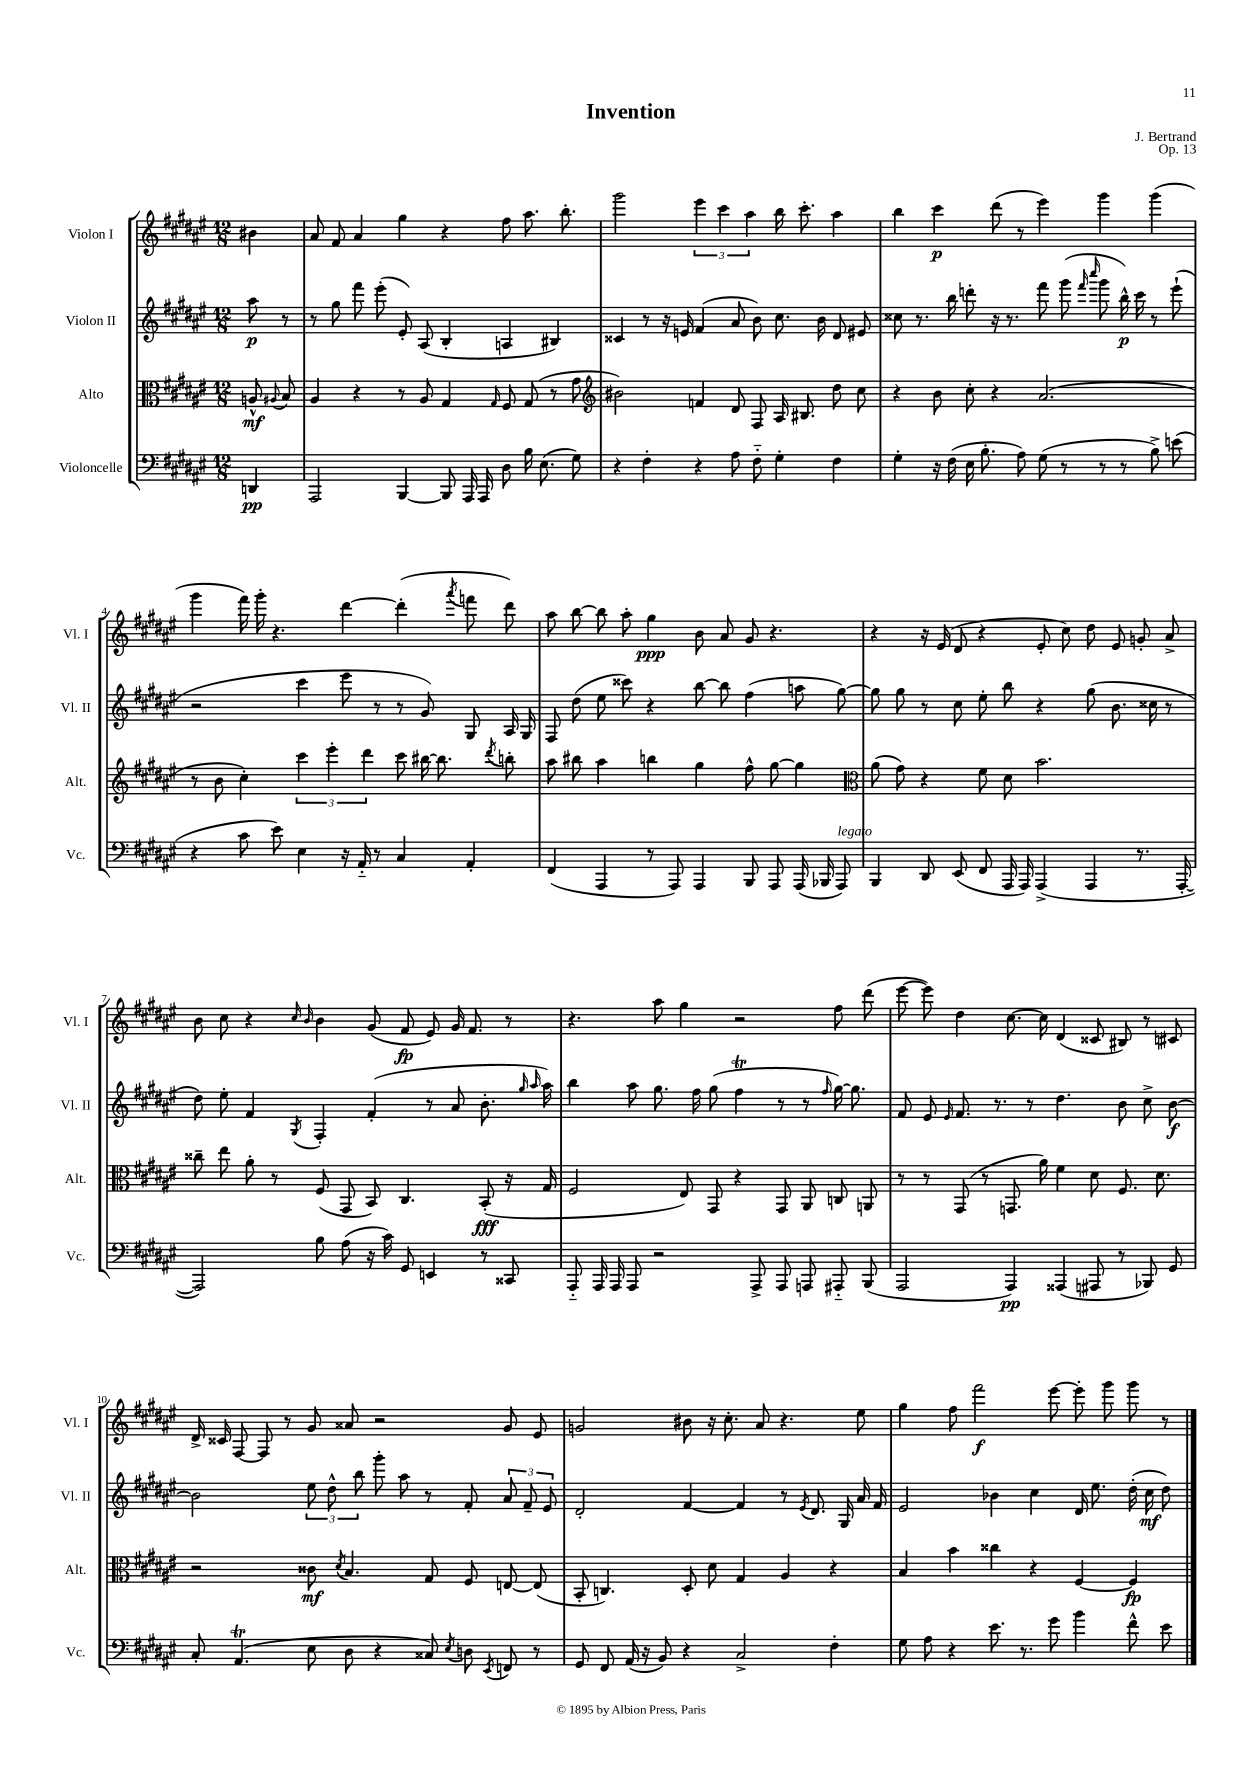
\header { title = "Invention" composer = "J. Bertrand" opus = "Op. 13" }
<<
\new StaffGroup <<
\new Staff = "s0" \with { instrumentName = "Violon I" shortInstrumentName = "Vl. I" } {
    \clef treble \key fis \major \numericTimeSignature \time 12/8 \partial 4
    \autoBeamOff bis'4 |
    ais'8 fis'8 ais'4 gis''4 r4 fis''8 ais''8. b''8.-. |
    gis'''2 \tuplet 3/2 { eis'''4 cis'''4 ais''4 } b''16 cis'''8.-. ais''4 |
    b''4 cis'''4\p dis'''8( r8 eis'''4) gis'''4 gis'''4( |
    gis'''4 fis'''16) gis'''16-. r4. dis'''4~ dis'''4-.( \acciaccatura { ais'''8 } f'''8 dis'''8) |
    ais''8 b''8~ b''8 ais''8-. gis''4\ppp b'8 ais'8 gis'8 r4. |
    r4 r16 eis'16( dis'8 r4 eis'8-. cis''8) dis''8 eis'8 g'8-. ais'8-> |
    b'8 cis''8 r4 \grace { cis''16 b'16 } b'4 gis'8( fis'8\fp eis'8) gis'16 fis'8. r8 |
    r4. ais''8 gis''4 r2 fis''8 dis'''8( |
    eis'''8~ eis'''8) dis''4 cis''8.~ cis''16 dis'4( cisis'8 bis8) r8 cis'8 |
    dis'16-> cisis'16 fis8~ fis8 r8 gis'8 aisis'8 r2 gis'8 eis'8 |
    g'2 bis'8 r16 cis''8.-. ais'8 r4. eis''8 |
    gis''4 fis''8 fis'''2\f eis'''8~ eis'''8-. gis'''8 gis'''8 r8 \bar "|." |
}
\new Staff = "s1" \with { instrumentName = "Violon II" shortInstrumentName = "Vl. II" } {
    \clef treble \key fis \major \numericTimeSignature \time 12/8 \partial 4
    \autoBeamOff ais''8\p r8 |
    r8 gis''8 fis'''8 eis'''8-.( eis'8-.) ais8( b4-. a4 bis4) |
    cisis'4 r8 r16 e'16 fis'4( ais'8 b'8) cis''8. b'16 dis'8 eis'8 |
    cisis''8 r8. b''16 d'''8-. r16 r8. fis'''8 gis'''8( \grace { fis'''16 cis''''16 } gis'''8 b''16-^\p) cis'''16 r8 eis'''8-!( |
    r2 cis'''4 eis'''8 r8 r8 gis'8) gis8 ais16 gis16 |
    fis8 dis''8( eis''8 cisis'''8) r4 b''8~ b''8 fis''4( a''8 gis''8~) |
    gis''8 gis''8 r8 cis''8 eis''8-. b''8 r4 gis''8( b'8. cisis''16 r8 |
    dis''8) eis''8-. fis'4 \acciaccatura { gis8 } fis4-. fis'4-.( r8 ais'8 b'8.-. \grace { gis''16 ais''16 } ais''16) |
    b''4 ais''8 gis''8. fis''16 gis''8( fis''4\trill r8 r8 \grace { fis''16 } gis''16~) gis''8. |
    fis'8 eis'8 \grace { eis'16 } fis'8. r8. r8 dis''4. b'8 cis''8-> b'8~\f |
    b'2 \tuplet 3/2 { eis''8 dis''8-^ b''8 } gis'''8-. ais''8 r8 fis'8-. \tuplet 3/2 { ais'8 fis'8-- eis'8 } |
    dis'2-. fis'4~ fis'4 r8 \acciaccatura { eis'8 } dis'8. gis16 ais'16 fis'16 |
    eis'2 bes'4 cis''4 dis'16 eis''8. dis''16-.( cis''16\mf dis''8) \bar "|." |
}
\new Staff = "s2" \with { instrumentName = "Alto" shortInstrumentName = "Alt." } {
    \clef alto \key fis \major \numericTimeSignature \time 12/8 \partial 4
    \autoBeamOff a8-^\mf \appoggiatura { ais8 } b8 |
    ais4 r4 r8 ais8 gis4 \grace { gis16 } fis8 gis8( r8 gis'8 |
    \clef treble bis'2) f'4 dis'8 fis8 ais16 bis8. dis''8 cis''8 |
    r4 b'8 cis''8-. r4 ais'2.( |
    r8 b'8 cis''4-.) \tuplet 3/2 { cis'''4 eis'''4-. dis'''4 } cis'''8 bis''16~ bis''8. \acciaccatura { dis'''8 } b''8-. |
    ais''8 bis''8 ais''4 b''4 gis''4 fis''8-^ gis''8~ gis''4 |
    \clef alto ais'8( gis'8) r4 fis'8 dis'8 b'2. |
    cisis''8-- eis''8 ais'8-. r8 fis8( gis,8 b,8) cis4. b,8-.\fff( r16 gis16 |
    fis2 eis8) gis,8 r4 gis,8 ais,8 c8 a,8 |
    r8 r8 gis,8( r8 g,8. ais'16) fis'4 dis'8 fis8. dis'8. |
    r2 cisis'8\mf \acciaccatura { dis'8 } b4. gis8 fis8 e8~ e8( |
    b,8-. c4.) dis8-. dis'8 gis4 ais4 r4 |
    b4 b'4 cisis''4 r4 fis4~ fis4\fp \bar "|." |
}
\new Staff = "s3" \with { instrumentName = "Violoncelle" shortInstrumentName = "Vc." } {
    \clef bass \key fis \major \numericTimeSignature \time 12/8 \partial 4
    \autoBeamOff d,4\pp |
    ais,,2 b,,4~ b,,8 ais,,16 ais,,16 dis8 b16 eis8.( gis8) |
    r4 fis4-. r4 ais8 fis8-_ gis4-. fis4 |
    gis4-. r16 fis16( eis16 b8.-. ais8) gis8( r8 r8 r8 b8->) e'8( |
    r4 cis'8 eis'8) eis4 r16 ais,16-_ r8 cis4 ais,4-. |
    fis,4( ais,,4 r8 ais,,8) ais,,4 b,,8 ais,,8 ais,,16( bes,,16 ais,,8^\markup { \italic "legato" }) |
    b,,4 dis,8 eis,8( fis,8 ais,,16 ais,,16) ais,,4->( ais,,4 r8. ais,,16~-. |
    ais,,2) b8 ais8( r16 cis'16) gis,8 e,4 r8 cisis,8 |
    ais,,8-_ ais,,16 ais,,16 ais,,8 r2 ais,,8-> ais,,8 a,,8 ais,,8-_ b,,8( |
    ais,,2 ais,,4\pp) aisis,,4( ais,,8 r8 bes,,8) gis,8 |
    cis8-. ais,4.\trill( eis8 dis8 r4 cisis8) \acciaccatura { eis8 } d8 \acciaccatura { eis,8 } f,8 r8 |
    gis,8 fis,8 ais,16( r16 b,8) r4 cis2-> fis4-. |
    gis8 ais8 r4 eis'8. r8. gis'8 b'4 fis'8-^ eis'8 \bar "|." |
}
>>
>>
